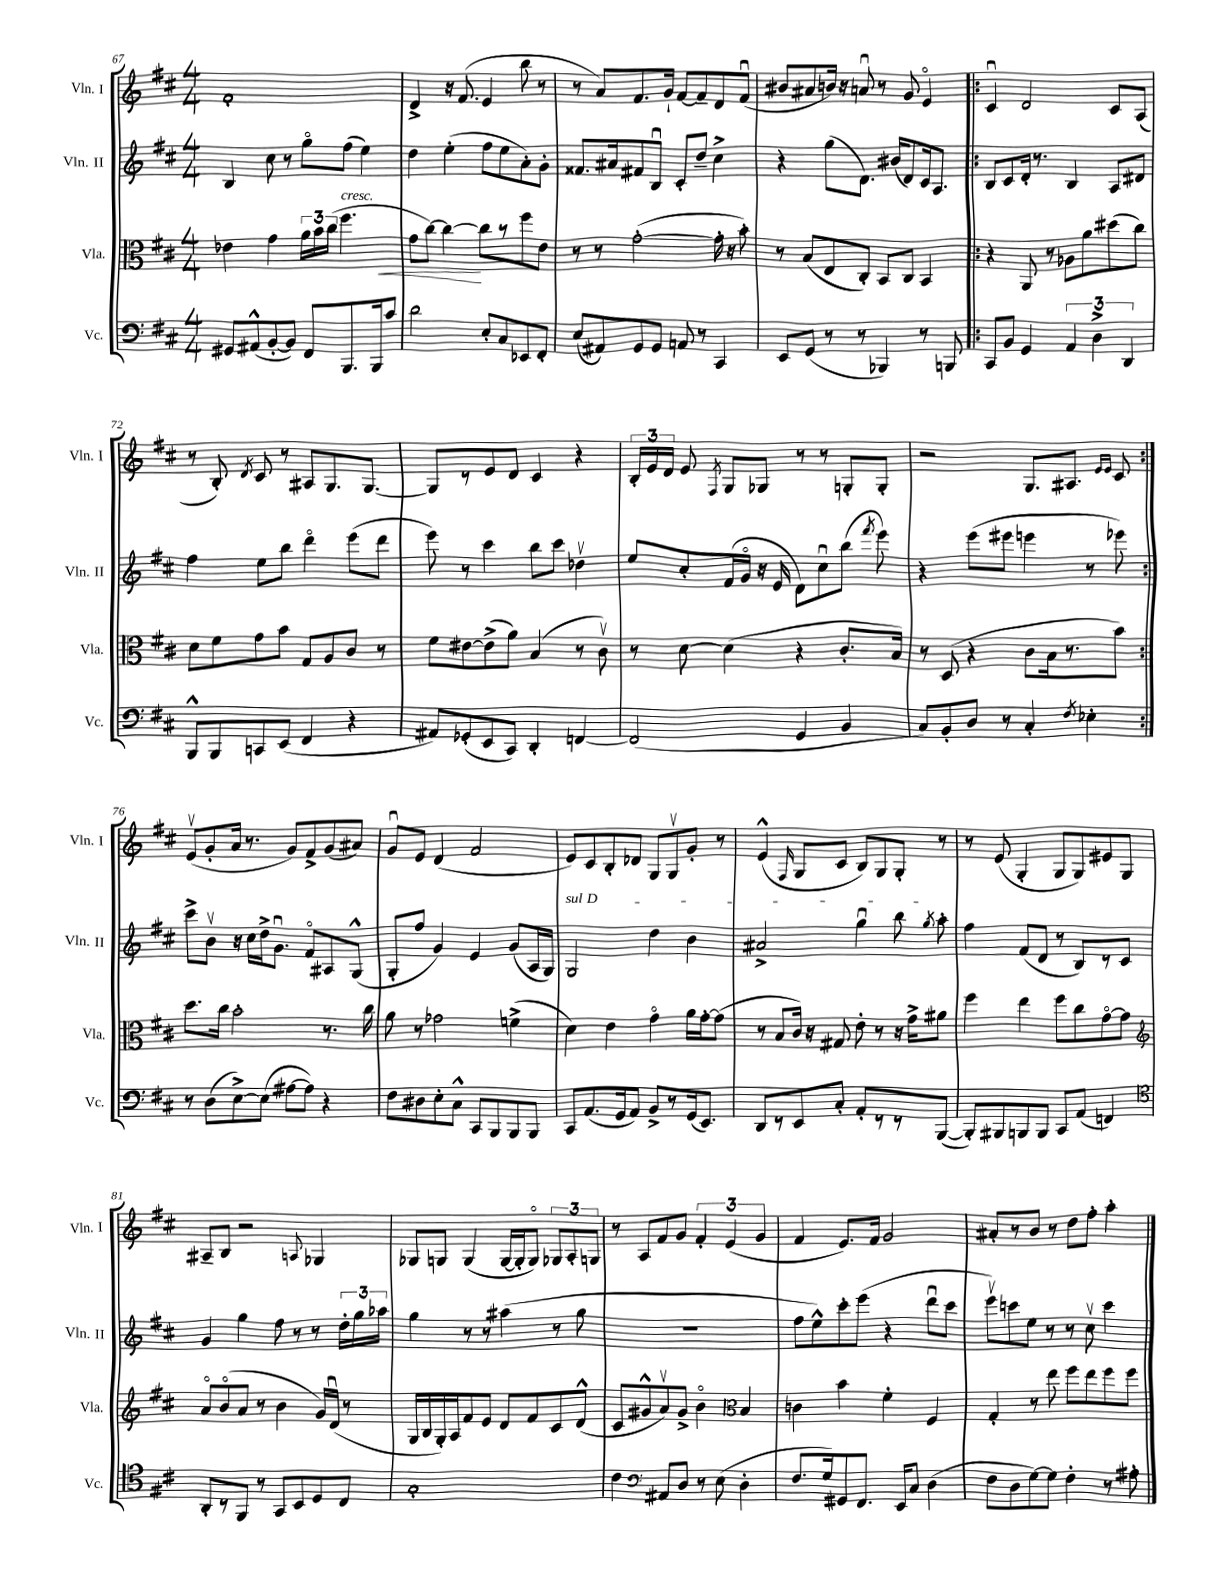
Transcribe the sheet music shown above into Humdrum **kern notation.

**kern	**kern	**kern	**kern
*staff4	*staff3	*staff2	*staff1
*clefF4	*clefC3	*clefG2	*clefG2
*k[f#c#]	*k[f#c#]	*k[f#c#]	*k[f#c#]
*M4/4	*M4/4	*M4/4	*M4/4
8GG#	4e-	4B	1f#'
(8AA#^^	.	.	.
[8BB'	4g	8cc#	.
8BB])	.	8r	.
8FF#	24a	8ggo	.
.	24b	.	.
.	(24cc#	.	.
8.BBB	4.ff#	(8ff#	.
.	.	4ee)	.
16BBB	.	.	.
8c#	.	.	.
=	=	=	=
2d	8g	4dd	4d^
.	[8cc#)	.	.
.	4cc#_	(4ee'	16r
.	.	.	(8.f#
8E'	8cc#]	8ff#	4e
8C#	8r	8ee	.
8EE-	8ff#	8a')	8bb
8FF#'	8e	8g'	8r
=	=	=	=
(8E	8r	8.f##	8r
8AA#)	8r	.	8a)
.	.	16a#	.
8GG	([2g'	8f#	8.f#
8GG	.	8Bu	.
.	.	.	16g`
8AA	.	8c#'	[8f#
8r	.	8dd~	8f#~]
4CC#	16g']	4cc#^	8d
.	16r	.	.
.	8b')	.	(8f#u
=	=	=	=
8EE	8r	4r	8b#
(8GG	(8B	.	8a#
8r	8E	(8gg	16b)
.	.	.	16r
8r	8C#')	8.d)	8au
4BBB-)	8BB	.	8r
.	.	(16b#	.
.	8C#	8d)	8g
8r	4BB	16c#	4eo
.	.	8.A	.
8BBB	.	.	.
=!|:	=!|:	=!|:	=!|:
8CC#	4r	8B	4c#u
8BB	.	8c#	.
4GG	8AA	16d'	2d
.	.	8.r	.
.	8r	.	.
6AA	8A-	4B	.
.	8a	.	.
6D^	.	.	.
.	(8dd#	8A	8c#
6DD	.	.	.
.	8cc#)	8d#	(8A
=	=	=	=
8BBB^^	8d	4ff#	8r
8BBB	8f#	.	8B')
.	.	.	8qd
8CC	8g	8ee	8c#
(8EE	8b	8bb	8r
4FF#	8G	4dddo	8A#
.	8A	.	8.G
4r	8c#	(8eee	.
.	.	.	[8.G
.	8r	8ddd	.
=	=	=	=
8AA#)	8f#	8eee)	8G]
(8GG-'	[8e#	8r	8r
8EE	(8e#^]	4ccc#	8e
8CC#)	8a)	.	8d
4DD'	(4B	8bb	4c#
.	.	8ccc#	.
[4FF	8r	4dd-v	4r
.	8c#v)	.	.
=	=	=	=
(2FF]	8r	8ee	24B'
.	.	.	24e
.	.	.	24d
.	[8d	8cc#'	8e
.	.	.	8qF#
.	(4d]	(16f#	8G
.	.	16go	.
.	.	16r	8G-
.	.	16e	.
4GG	4r	8d)	8r
.	.	8cc#u	8r
4BB	8.c#'	(8bb	8G'
.	.	8qfff#	.
.	.	8eee)	8G'
.	16B)	.	.
=	=	=	=
8C#)	8r	4r	2r
8BB'	(8D	.	.
8D	4r	(8eee	.
8r	.	8eee#	.
4C#'	8c#	4eee	8.G
.	16B	.	.
.	8.r	.	8.A#
8qF#	.	.	.
4E-'	.	8r	.
.	.	.	16qqe
.	.	.	16qqe
.	8b)	8eee-)	8c#
=:|!	=:|!	=:|!	=:|!
8r	8.dd	8ccc#^	(8ev
(8D	.	8bv	8g'
.	16cc#	.	.
[8E^)	2b'	16r	16a
.	.	16cc#	8.r
(8E]	.	16dd^	.
.	.	8.gu	.
[8A#	.	.	8g)
8A#])	.	8f#o	8f#^
4r	8.r	8A#	(8g
.	.	(8G^^	8a#)
.	16cc#	.	.
=	=	=	=
8F#	8a	8G'	8gu
8D#	8r	8ff#	8e
8E'	2g-	4g)	(4d
8C#^^	.	.	.
8CC#	.	4e	2f#
8BBB	.	.	.
8BBB	(4f^	(8g	.
8BBB	.	16A	.
.	.	16G)	.
=	=	=	=
8CC#	4d)	2G	8e)
(8.AA	.	.	8c#
.	4e	.	8B'
16GG	.	.	.
8AA)	.	.	8d-
8BB^	4go	4dd	8G
8r	.	.	8Gv
(16GG	16a	4b	8g'
8.EE)	[16g'	.	.
.	(8g]	.	8r
=	=	=	=
8DD	8r	2a#^	(4e^^
8r	8B	.	.
.	.	.	16qqF#
8EE	16c#)	.	8G
.	16r	.	.
8C#'	8G#	.	8c#
8AA'	8e'	4ggu	8B)
8r	8r	.	8G
8r	16r	8bb	8G'
.	16g^	.	.
.	.	8qgg	.
([8BBB	8a#	8aa'	8r
=	=	=	=
8BBB'])	4ff#	4ff#	8r
8BBB#	.	.	(8e
8BBB	4ee	(8f#	4G'
8BBB	.	8d	.
8CC#	8ff#	8r	8G
(8AA	8cc#	8B)	8G)
4FF)	[8go	8r	8e#
.	8g]	8c#	8G
=	=	=	=
*clefC4	*clefG2	*	*
8AA'	8ao	4g	8A#~
8r	(8bo	.	8B
8FF#	8a	4gg	2r
8r	8r	.	.
8GG	4b	8ff#	.
8BB	.	8r	.
.	.	.	8qqA
8D	16g)	8r	4G-
.	(16du	.	.
8C#	8r	24dd'	.
.	.	24gg	.
.	.	24aa-	.
=	=	=	=
1G'	16G	4gg	8G-
.	16B	.	.
.	16G')	.	8G
.	16A	.	.
.	8f#	8r	(4G
.	8e	8r	.
.	8d	(4aa#	[16G
.	.	.	16G']
.	8f#	.	8Go)
.	8c#	8r	12G-
.	.	.	12A'
.	(8d^^	8gg	.
.	.	.	12G
=	=	=	=
4c#	8c#	1r	8r
.	8g#^^	.	8A
*clefF4	*	*	*
8AA#	8av)	.	8f#
8D	8g#^	.	8g
8r	4bo	.	6f#'
(8E	.	.	.
.	.	.	(6e
*	*clefC3	*	*
4D'	4B	.	.
.	.	.	6g
=	=	=	=
8.F#	4c	8ff#	4f#
.	.	8ee^^)	.
16G)	.	.	.
8GG#	4b	8ccc#'	8.e)
8.FF#	.	(8eee	.
.	.	.	16f#
.	4f#'	4r	2g
16EE	.	.	.
8C#	.	.	.
(4D	4F#	8dddu	.
.	.	8ccc#	.
=	=	=	=
8F#	4G'	8eeev)	8a#'
8D	.	8ccc	8r
[8G)	8r	8ee	8b
8G]	8ee	8r	8r
4F#'	8ff#	8r	8dd
.	8ee	8cc#v	8ff#'
8r	8ff#	4ccc	4aa'
8A#'	8ff#	.	.
==	==	==	==
*-	*-	*-	*-
